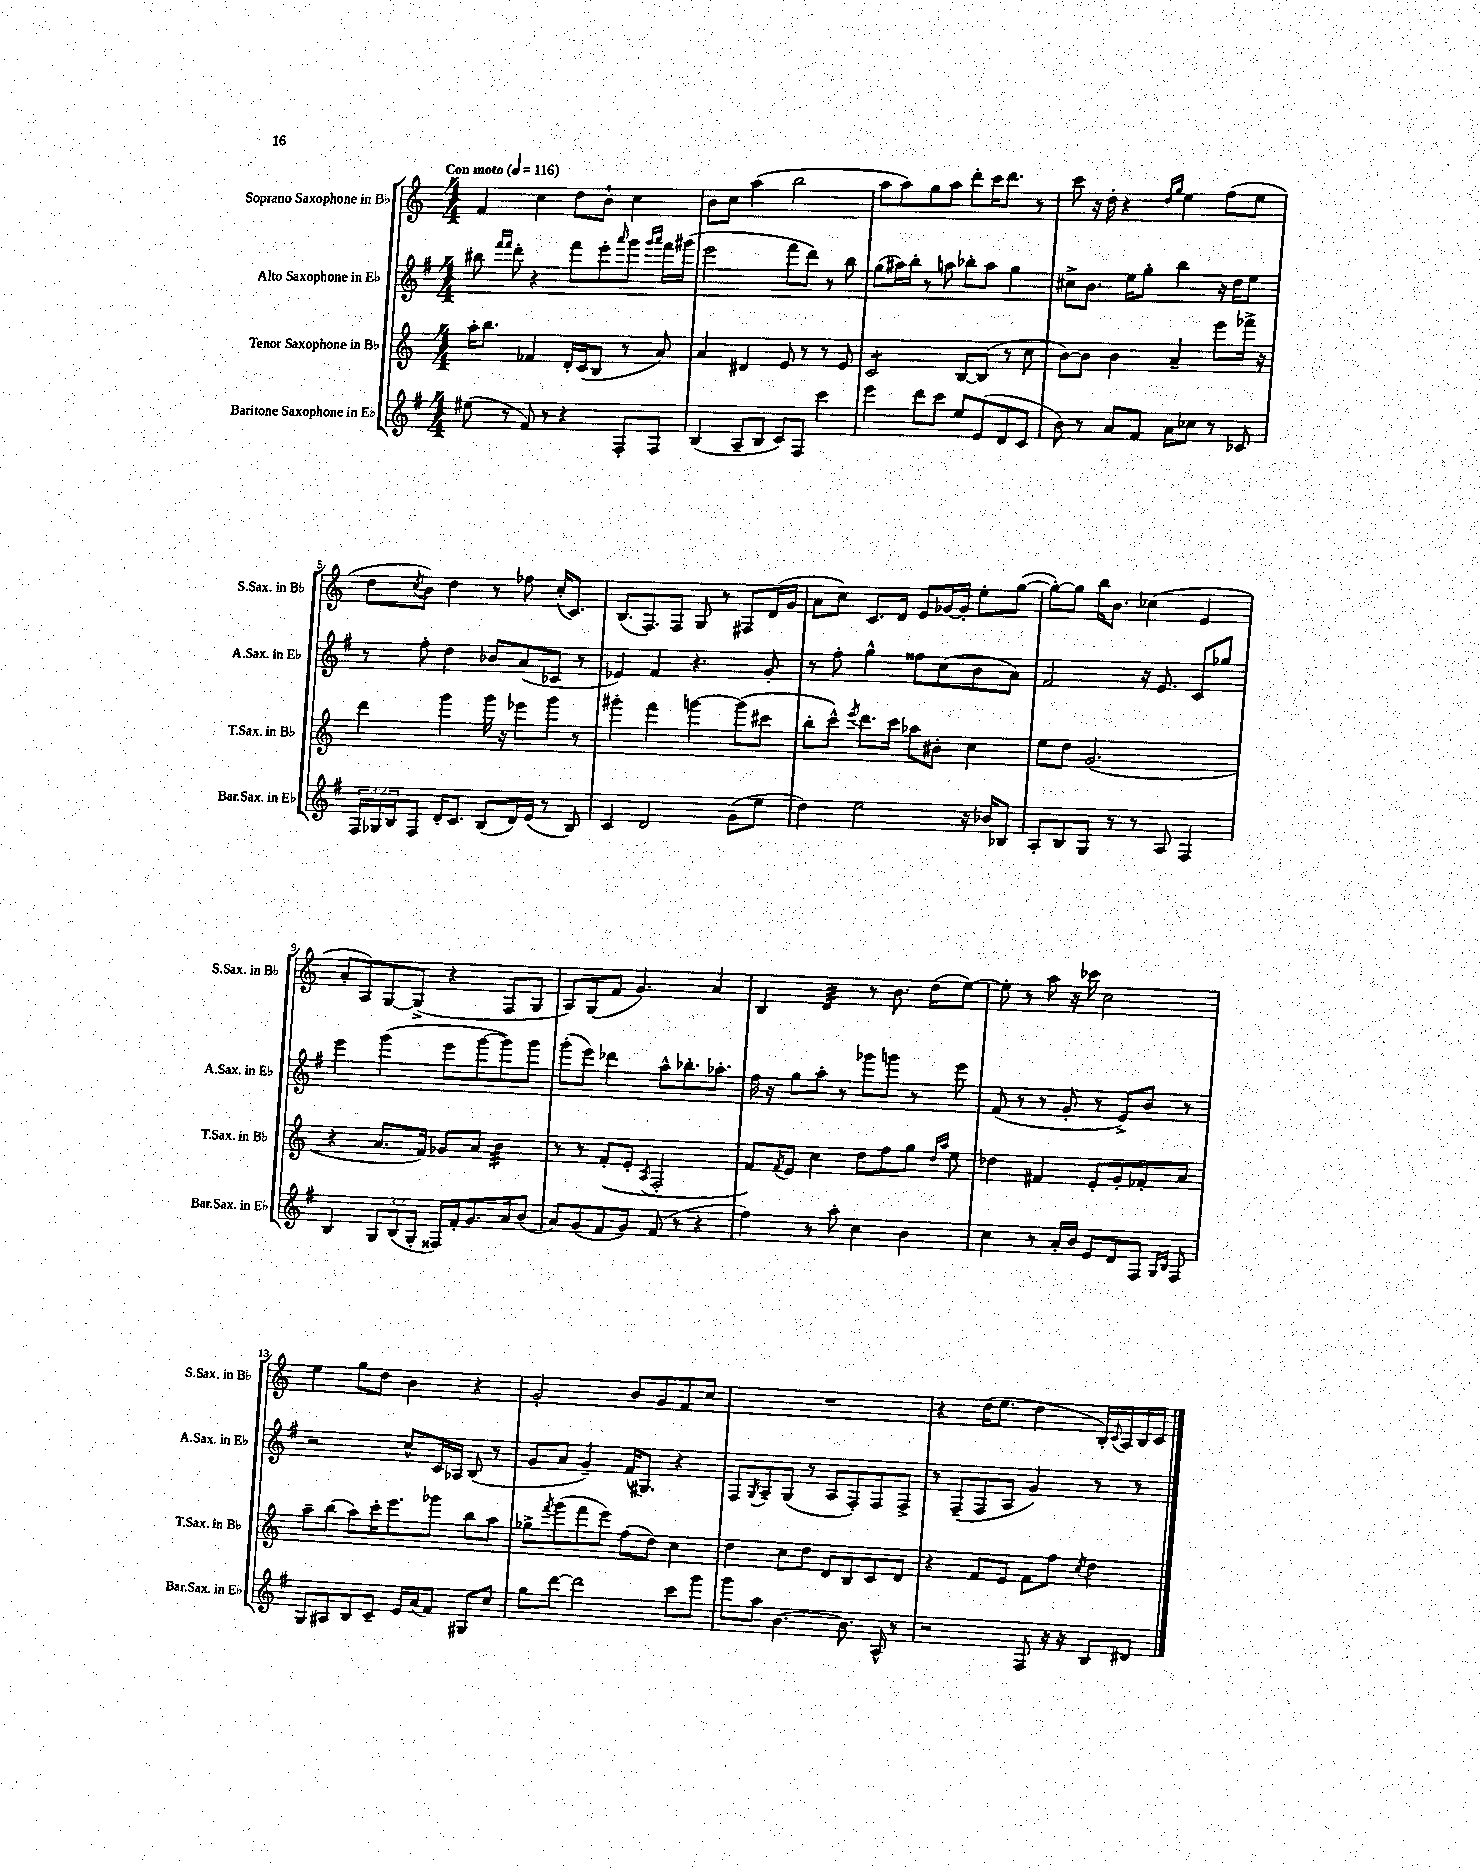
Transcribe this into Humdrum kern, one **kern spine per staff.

**kern	**kern	**kern	**kern
*staff4	*staff3	*staff2	*staff1
*clefG2	*clefG2	*clefG2	*clefG2
*k[f#]	*k[]	*k[f#]	*k[]
*M4/4	*M4/4	*M4/4	*M4/4
*MM116	*MM116	*MM116	*MM116
(8ee#\	16aa'\LK	8bb#\	4f/
.	8.bb\J	.	.
.	.	16qqfff#/LL	.
.	.	16qqfff#/JJ	.
8r	.	8ddd'\	.
8f#/)	4f-/	4r	4cc\
8r	.	.	.
4r	16d'/LL	8fff#\L	8dd\L
.	(16c/J	.	.
.	8B/J	8eee'\	8b`\J
.	.	16qqaaa/	.
8F#'/L	8r	8ggg\J	4cc\
.	.	16qqggg/LL	.
.	.	16qqaaa/JJ	.
8F#/J	8a/)	16fff#\LL	.
.	.	(16ggg#\JJ	.
=	=	=	=
(4B/	4a/	2eee\	8b\L
.	.	.	8cc\J
8A~/L	4d#/	.	(4aa\
8B/J	.	.	.
8c/L)	8e/	8fff#\L	2bb\
8F#/J	8r	8ddd\J)	.
4ccc\	8r	8r	.
.	8e/	8bb\	.
=	=	=	=
4eee\	2c/	(8gg\L	8aa\L
.	.	16aa#\L)	8aa\)
.	.	16bb'\JJ	.
8ddd\L	.	8r	8gg\
8ccc\J	.	8aa\	8aa\J
8ee/L	[8B/L	8bb-'\L	8ddd'\L
(8e/	(8B/]J	8aa\J	16ccc\K
.	.	.	8.ddd\J
8d/	8r	4gg\	.
8c/J	8cc\	.	8r
=	=	=	=
8b\)	[8b\L)	8cc#^\L	8ccc\
8r	8b\]J	8.b\J	16r
.	.	.	16dd'\
8a/L	4b\	.	4r
.	.	16ee\LK	.
8f#/J	.	8gg'\J	.
.	.	.	16qqdd/LL
.	.	.	16qqgg/JJ
8a\L	4a~/	4bb\	4ee\
8cc-\J	.	.	.
8r	8eee\L	16r	(8ff\L
.	.	16dd\LK	.
8c-/	16fff-^\Jk	8ee\J	8ee\J
.	16r	.	.
=	=	=	=
24F#/LL	4ddd\	8r	8dd\L
24G-/	.	.	.
24B/J	.	.	.
.	.	.	8qcc/
8F#/J	.	8ff#'\	8b\J)
16d'/LK	4ggg\	4dd\	4dd\
8.c/J	.	.	.
(8B/L	16ggg\	8b-/L	8r
.	16r	.	.
16d/L)	8eee-\L	(8a/	8ff-\
(16e/JJ	.	.	.
8r	8ggg\J	8c-/J	(16cc'/LK
.	.	.	8.c/J)
8B/)	8r	8r	.
=	=	=	=
4c/	4ggg#'\	4e-/)	(8.B/L
.	.	.	8.F/)
2d/	4fff\	4f#/	.
.	.	.	8F/J
.	[4ggg\	4.r	8G/
.	.	.	8r
(8g\L	(8ggg\]L	.	8F#/L
8ee\J	8ccc#\J	8g'/	(16d/L
.	.	.	16g/JJ
=	=	=	=
4dd\)	8bb'\L	8r	8a\L
.	8ccc^^\J)	8ff#'\	8cc\J)
.	8qeee/	.	.
2ee\	8.ddd\L	4gg^^\	8.c/L
.	16ccc\Jk	.	16d/Jk
.	8aa-\L	8ff##\L	8e/L
.	8b#'\J	(8cc\	[16g-/L
.	.	.	16g-'/]JJ
16r	4cc\	8b\	8ee'\L
16b-/LK	.	.	.
8B-/J	.	8a\J)	([8gg\J
=	=	=	=
8A'/L	8ee\L	2f#/	8gg'\_L)
8B/	8dd\J	.	8gg\]J
8G/J	(2.g/	.	16bb\LK
.	.	.	8.b\J
8r	.	.	.
8r	.	16r	(4cc-\
.	.	8.e/	.
8A/	.	.	.
4F#/	.	8c/L	4e/
.	.	8gg-/J	.
=	=	=	=
4B/	4r	4eee\	8a'/L
.	.	.	8A/)
12G/L	8.a/L	(4ggg\	[8G/
(12B/	.	.	.
.	.	.	(8G^/]J
12G'/J	.	.	.
.	16f/Jk)	.	.
16F##/LL)	8g-/L	8eee\L	4r
16f#'/J	.	.	.
8.g/	8a/J	[8ggg\	.
.	4b\	8ggg\])	8F/L
16a/k	.	.	.
(8b/J	.	8ggg\J	8G/J
=	=	=	=
8a/L)	8r	(8ggg'\L	8A/L)
(8g/	8r	8eee\J)	(8G/
8f#/	(8f'/L	4ddd-\	8f/J
8g/J)	8e'/J	.	4.g/)
.	8qA/	.	.
(8f#/	2F'/	8aa^^\L	.
8r	.	8.bb-'\	.
4r	.	.	4a/
.	.	8.aa-'\J	.
=	=	=	=
4ff#\)	8f/L)	16ff#\	4B/
.	.	16r	.
.	8qf/	.	.
.	8e/J	8gg\L	.
8r	4cc\	8aa'\J	4d/
8aa'\	.	8r	.
4cc\	8dd\L	8ggg-\L	8r
.	8ff\	8ggg\J	8.b\
4b\	8gg\J	8r	.
.	.	.	(16dd\LK
.	16qqdd/LL	.	.
.	16qqaa/JJ	.	.
.	8ee\	8eee\	[8ee\J)
=	=	=	=
4cc\	4dd-\	(8f#/	8ee'\]
.	.	8r	8r
8r	4f#/	8r	8aa\
16a'/LL	.	8g'/	16r
16b/JJ	.	.	16ccc-\
8e/L	8e'/L	8r	2cc\
8d/	8g'/	8e^/L)	.
8F#/J	8f-'/	8b/J	.
16qqG/LL	.	.	.
16qqB/JJ	.	.	.
8F#/	8a/J	8r	.
=	=	=	=
8G/L	8aa~\L	2r	4ee\
8A#/	(8bb\J	.	.
8B/	8aa\L)	.	8gg\L
8c~/J	16ccc'\K	.	8dd\J
.	8.eee\	.	.
16e/LL	.	8cc^^/L	4b\
(16a/J	.	.	.
8f#/J)	8ggg-\J	16c/L	.
.	.	16A-/JJ	.
8G#/L	8bb\L	(8B/	4r
8cc/J	8aa\J	8r	.
=	=	=	=
8gg\L	8gg-^\L	8g/L	2g'/
.	8qfff/	.	.
[8ddd\J	(8ggg\	8a/J	.
2ddd\]	8fff\	4g~/)	.
.	8eee\J)	.	.
.	(8ff\L	(16f#/LK	8b/L
.	.	8.G#/J)	.
.	8dd\J)	.	8g/
8ccc\L	4cc\	4r	8f/
8ggg\J	.	.	8cc/J
=	=	=	=
8ggg\L	4dd\	8F#/L	1r
.	.	8qG/	.
8aa\J	.	8A~/	.
[4.b\	8cc\L	(8G/J	.
.	8dd\J	8r	.
.	8d/L	8A/L	.
8.b\]	8B/	8F#'/)	.
.	8c/	8F#/	.
16A^^/	.	.	.
8r	8d/J	8F#^/J	.
=	=	=	=
2r	4r	8r	4r
.	.	(8F#~/L	.
.	8f/L	8F#/	(16dd\LK
.	.	.	8.ee\J
.	8e/J	8A/J	.
8F#/	8f\L	4g/)	4dd\
16r	8ff\J	.	.
16r	.	.	.
.	8qcc/	.	.
8B/L	4dd\	8r	16B'/LL)
.	.	.	8qqc/
.	.	.	16A/
8d#/J	.	8r	16B/
.	.	.	16c/JJ
==	==	==	==
*-	*-	*-	*-
